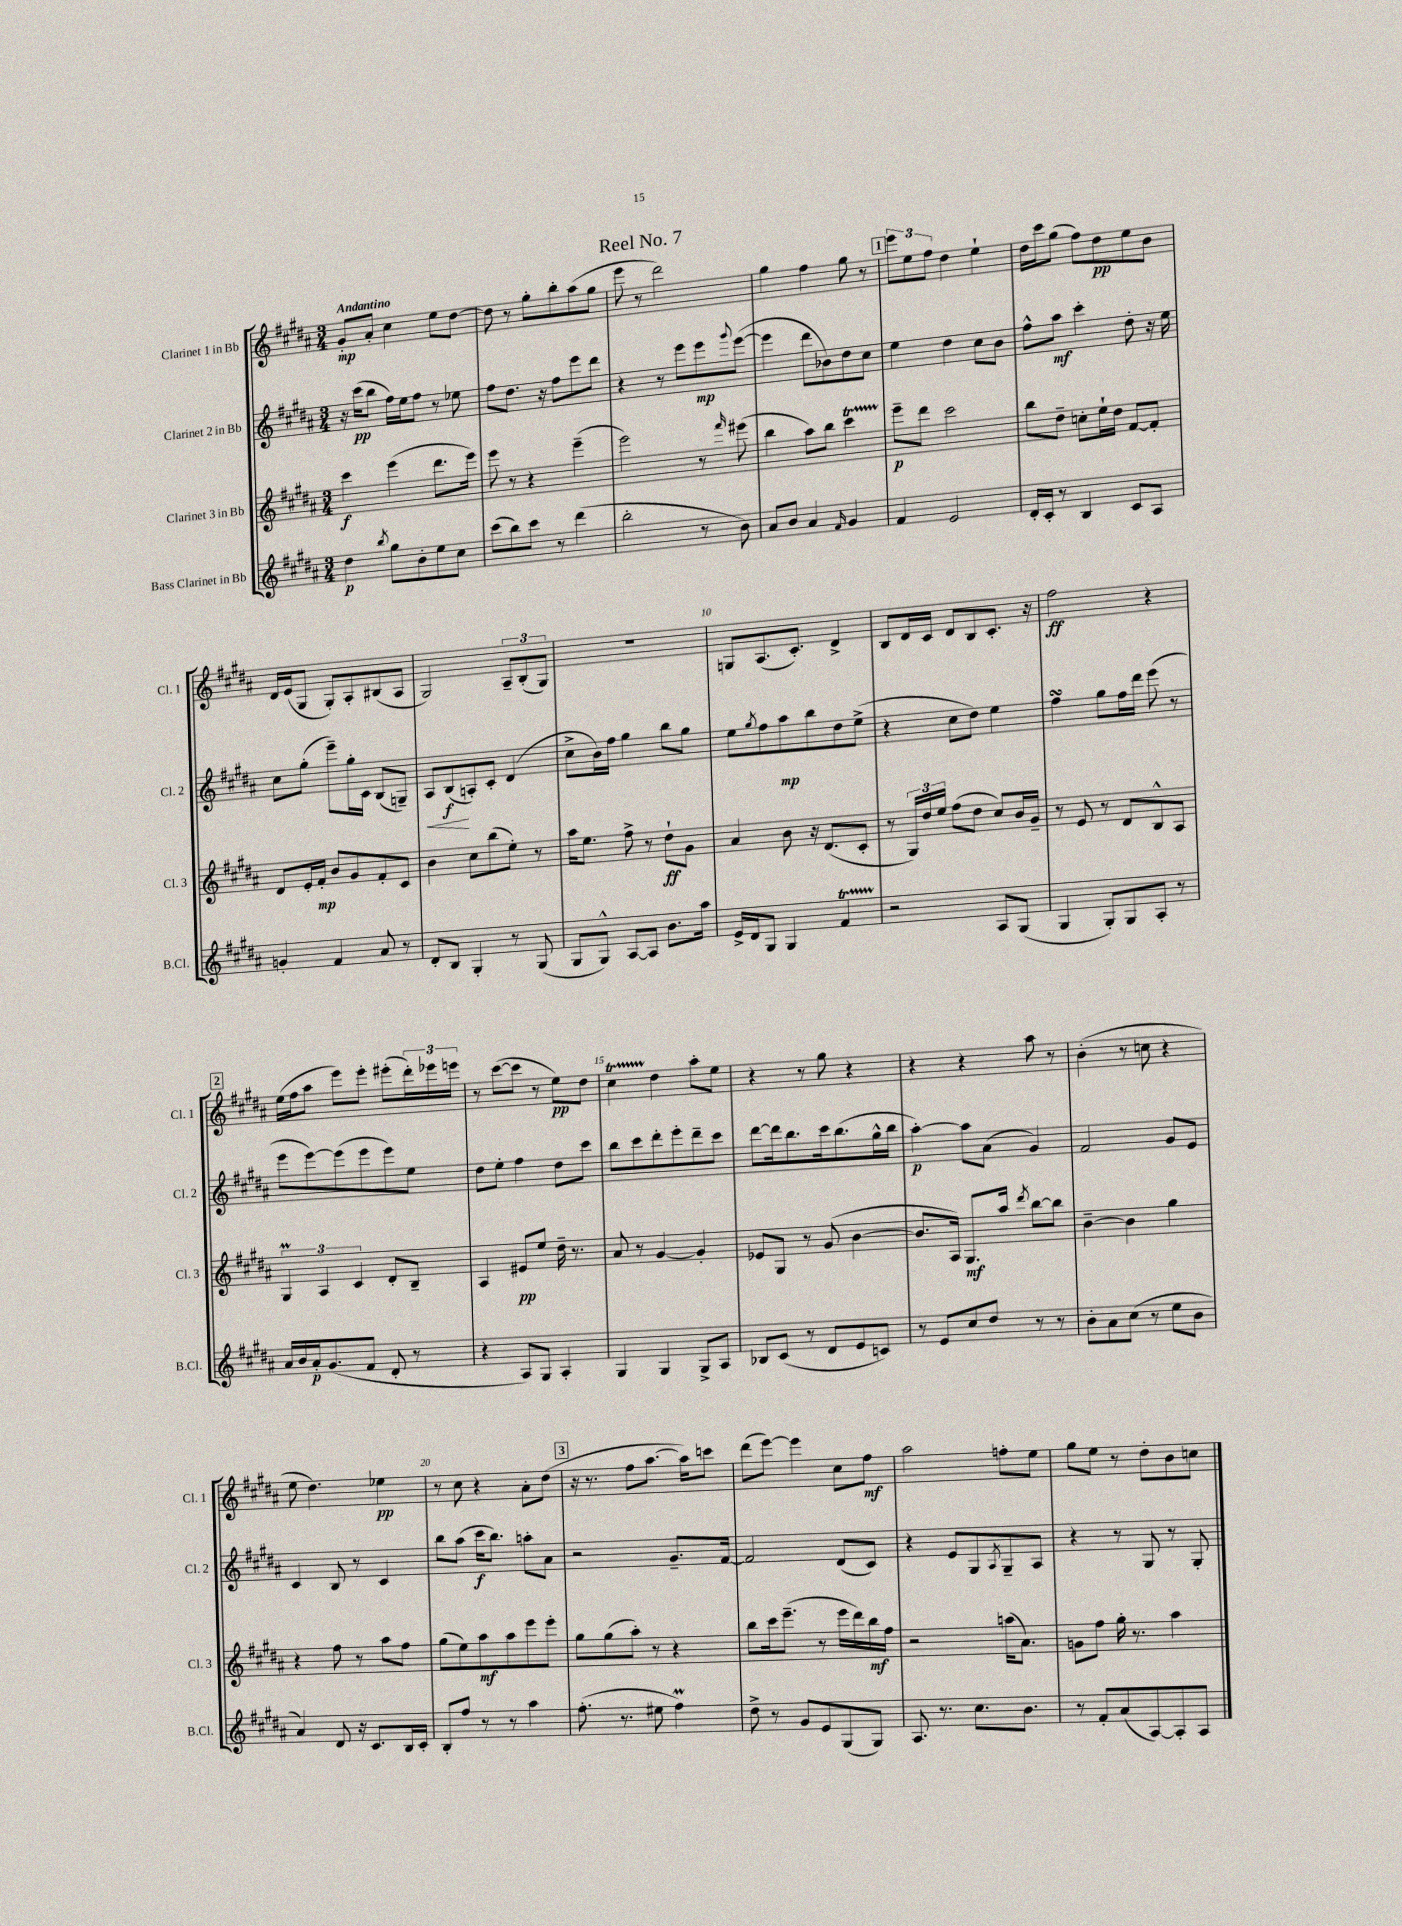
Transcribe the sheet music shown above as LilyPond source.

\header { title = "Reel No. 7" }
<<
\new StaffGroup <<
\new Staff = "s0" \with { instrumentName = "Clarinet 1 in Bb" shortInstrumentName = "Cl. 1" } {
    \clef treble \key b \major \numericTimeSignature \time 3/4 \tempo "Andantino"
    gis'8-.\mp ais'8-. cis''4 e''8 dis''8~ |
    dis''8 r8 gis''8-. b''8-. ais''8( gis''8 |
    e'''8 r8 dis'''2) |
    gis''4 fis''4 gis''8 r8 |
    \mark \markup { \box "1" } \tuplet 3/2 { e'''8 e''8 fis''8 } dis''4 e''4-! |
    dis''16 cis'''16 gis''8( fis''8) dis''8\pp e''8 b'8 |
    dis'16 e'16( gis8 gis8-.) ais8-. bis8( ais8 |
    gis2) \tuplet 3/2 { ais8-- b8-.( gis8) } |
    R2. |
    g8 ais8.( cis'8.-.) dis'4-> |
    b8 dis'16 cis'16 dis'8 b8 cis'8.-. r16 |
    fis''2\ff r4 |
    \mark \markup { \box "2" } e''16( fis''16 ais''8 e'''8) e'''8-. eis'''8-.( \tuplet 3/2 { dis'''16-.) ees'''16 e'''16 } |
    r8 cis'''8~( cis'''8 r8 e''8\pp) dis''8 |
    cis''4\startTrillSpan dis''4\stopTrillSpan ais''8-. e''8 |
    r4 r8 gis''8 r4 |
    r4 r4 ais''8 r8 |
    b'4-.( r8 c''8 r4 |
    e''8 dis''4.) ees''4\pp |
    r8 cis''8 r4 ais'8-. dis''8( |
    \mark \markup { \box "3" } r16 r8. fis''8 ais''8.~ ais''16) c'''8 |
    dis'''8( e'''8~) e'''4 cis''8 fis''8\mf |
    ais''2 f''8-. e''8 |
    gis''8 e''8 r8 dis''8-. b'8 c''8 \bar "|." |
}
\new Staff = "s1" \with { instrumentName = "Clarinet 2 in Bb" shortInstrumentName = "Cl. 2" } {
    \clef treble \key b \major \numericTimeSignature \time 3/4
    r16 cis'''16\pp( b''8 fis''16) e''16 fis''8 r8 ees''8 |
    fis''8 dis''8. r16 fis''8 e'''8 dis'''8 |
    r4 r8 e'''8 e'''8\mp \appoggiatura { gis'''8 } e'''8~( |
    e'''4 dis'''8 bes'8) dis''8 cis''8 |
    \mark \markup { \box "1" } e''4 dis''4 cis''8 b'8 |
    fis''8-^ ais''8\mf cis'''4-. dis''8-. r16 e''16 |
    cis''8 gis''8-.( e'''8--) gis''16-. cis'16 b8( g8--) |
    ais8\< b8\f\!( a8-.) cis'8-. dis'4( |
    cis''8-> b'16) fis''16 gis''4 b''8 gis''8 |
    e''8 \acciaccatura { gis''8 } fis''8 ais''8\mp b''8 dis''8 e''8->( |
    r4 cis''8 dis''8) e''4 |
    fis''4\turn gis''8 fis''16 dis'''16 e'''8( r8 |
    \mark \markup { \box "2" } e'''8 e'''8~) e'''8( e'''8 e'''8) e''8 |
    dis''8 e''8-. fis''4 dis''8 cis'''8 |
    b''8 cis'''8 dis'''8-. e'''8-. dis'''8-- cis'''8 |
    dis'''8~ dis'''16 b''8. cis'''16 b''8.( gis''16-^ b''16 |
    ais''4~-.\p) ais''8 ais'8( gis'4) |
    fis'2 gis'8 e'8 |
    cis'4 b8 r8 cis'4 |
    b''8 ais''8( cis'''16\f b''8.) a''8-. ais'8 |
    \mark \markup { \box "3" } r2 gis'8.-- fis'16~ |
    fis'2 dis'8( cis'8) |
    r4 e'8 gis8 \acciaccatura { ais8 } gis8-- ais8 |
    r4 r8 gis8 r8 gis8-. \bar "|." |
}
\new Staff = "s2" \with { instrumentName = "Clarinet 3 in Bb" shortInstrumentName = "Cl. 3" } {
    \clef treble \key b \major \numericTimeSignature \time 3/4
    cis'''4\f e'''4( dis'''8. e'''16) |
    e'''8 r8 r4 e'''4--( |
    e'''2) r8 \grace { fis'''16 } eis'''8( |
    b''4 ais''8) b''8 cis'''4\startTrillSpan |
    \mark \markup { \box "1" } e'''8--\stopTrillSpan\p dis'''8 cis'''2 |
    b''8 dis''8-- c''8-. e''16-! dis''16 fis'8~ fis'8-. |
    dis'8 e'16-. fis'16-.\mp b'8 gis'8 fis'8-. cis'8 |
    b'4 cis''8 b''8( e''8-.) r8 |
    ais''16 e''8. fis''8-> r8 dis''8-!\ff gis'8 |
    ais'4 b'8 r16 dis'8.( cis'8-. |
    r8 \tuplet 3/2 { gis16) dis''16 e''16 } fis''8( dis''8 cis''8) b'16 gis'16-- |
    r8 e'8 r8 dis'8 b8-^ ais8 |
    \mark \markup { \box "2" } \tuplet 3/2 { gis4\prall ais4 cis'4 } dis'8-. b8-- |
    ais4 eis'8\pp e''8 dis''16-- r8. |
    ais'8 r8 gis'4~ gis'4-. |
    ees'8 gis8 r8 gis'8( b'4~ |
    b'8. ais16) gis8.\mf ais''16 \acciaccatura { dis'''8 } b''8~ b''8 |
    b'4~-- b'4 gis''4 |
    r4 fis''8 r8 ais''8 fis''8 |
    gis''8( e''8) ais''8\mf ais''8 e'''8 e'''8-. |
    \mark \markup { \box "3" } gis''8 gis''8( ais''8-.) r8 r4 |
    b''8 cis'''16 e'''8.--( r8 e'''16 dis'''16) b''16\mf fis''16 |
    r2 a''16( ais'8.) |
    g'8 fis''8 gis''16-. r8. ais''4 \bar "|." |
}
\new Staff = "s3" \with { instrumentName = "Bass Clarinet in Bb" shortInstrumentName = "B.Cl." } {
    \clef treble \key b \major \numericTimeSignature \time 3/4
    dis''4\p \acciaccatura { b''8 } gis''8 b'8-. e''8 cis''8 |
    cis'''8( b''8) cis'''8 r8 dis'''4( |
    b''2-. r8 b'8) |
    ais'8 b'8 ais'4 \grace { fis'16 } gis'4 |
    \mark \markup { \box "1" } fis'4 e'2 |
    dis'16-. cis'16-. r8 b4 cis'8 ais8 |
    g'4-. fis'4 ais'8 r8 |
    dis'8-. b8 gis4-. r8 gis8( |
    gis8 gis8-^) ais8~ ais8 b'8. ais''16 |
    e'16-> dis'16 gis8 gis4 fis'4\startTrillSpan |
    r2\stopTrillSpan ais8 gis8( |
    gis4 gis8-.) gis8 ais8-. r8 |
    \mark \markup { \box "2" } ais'16 b'16 ais'16-.\p gis'8.( fis'8 dis'8-. r8 |
    r4 ais8) gis8 ais4-. |
    gis4 gis4 gis8-> ais8 |
    bes8 cis'8( r8 dis'8 e'8 c'8) |
    r8 e'8 cis''8 dis''8 r8 r8 |
    b'8-. ais'8 cis''8( r8 e''8 b'8 |
    ais'4) dis'8 r16 cis'8. b16 cis'16-. |
    b8-. fis''8 r8 r8 ais''4 |
    \mark \markup { \box "3" } fis''8.-.( r8. eis''8 fis''4\prall) |
    dis''8-> r8 gis'8 e'8 gis8( gis8) |
    ais8. r8. cis''8. b'8. |
    r8 fis'8-. ais'8( ais8~) ais8-. ais8 \bar "|." |
}
>>
>>
\layout { \context { \Score \override BarNumber.break-visibility = ##(#f #t #t) barNumberVisibility = #(every-nth-bar-number-visible 5) } }
